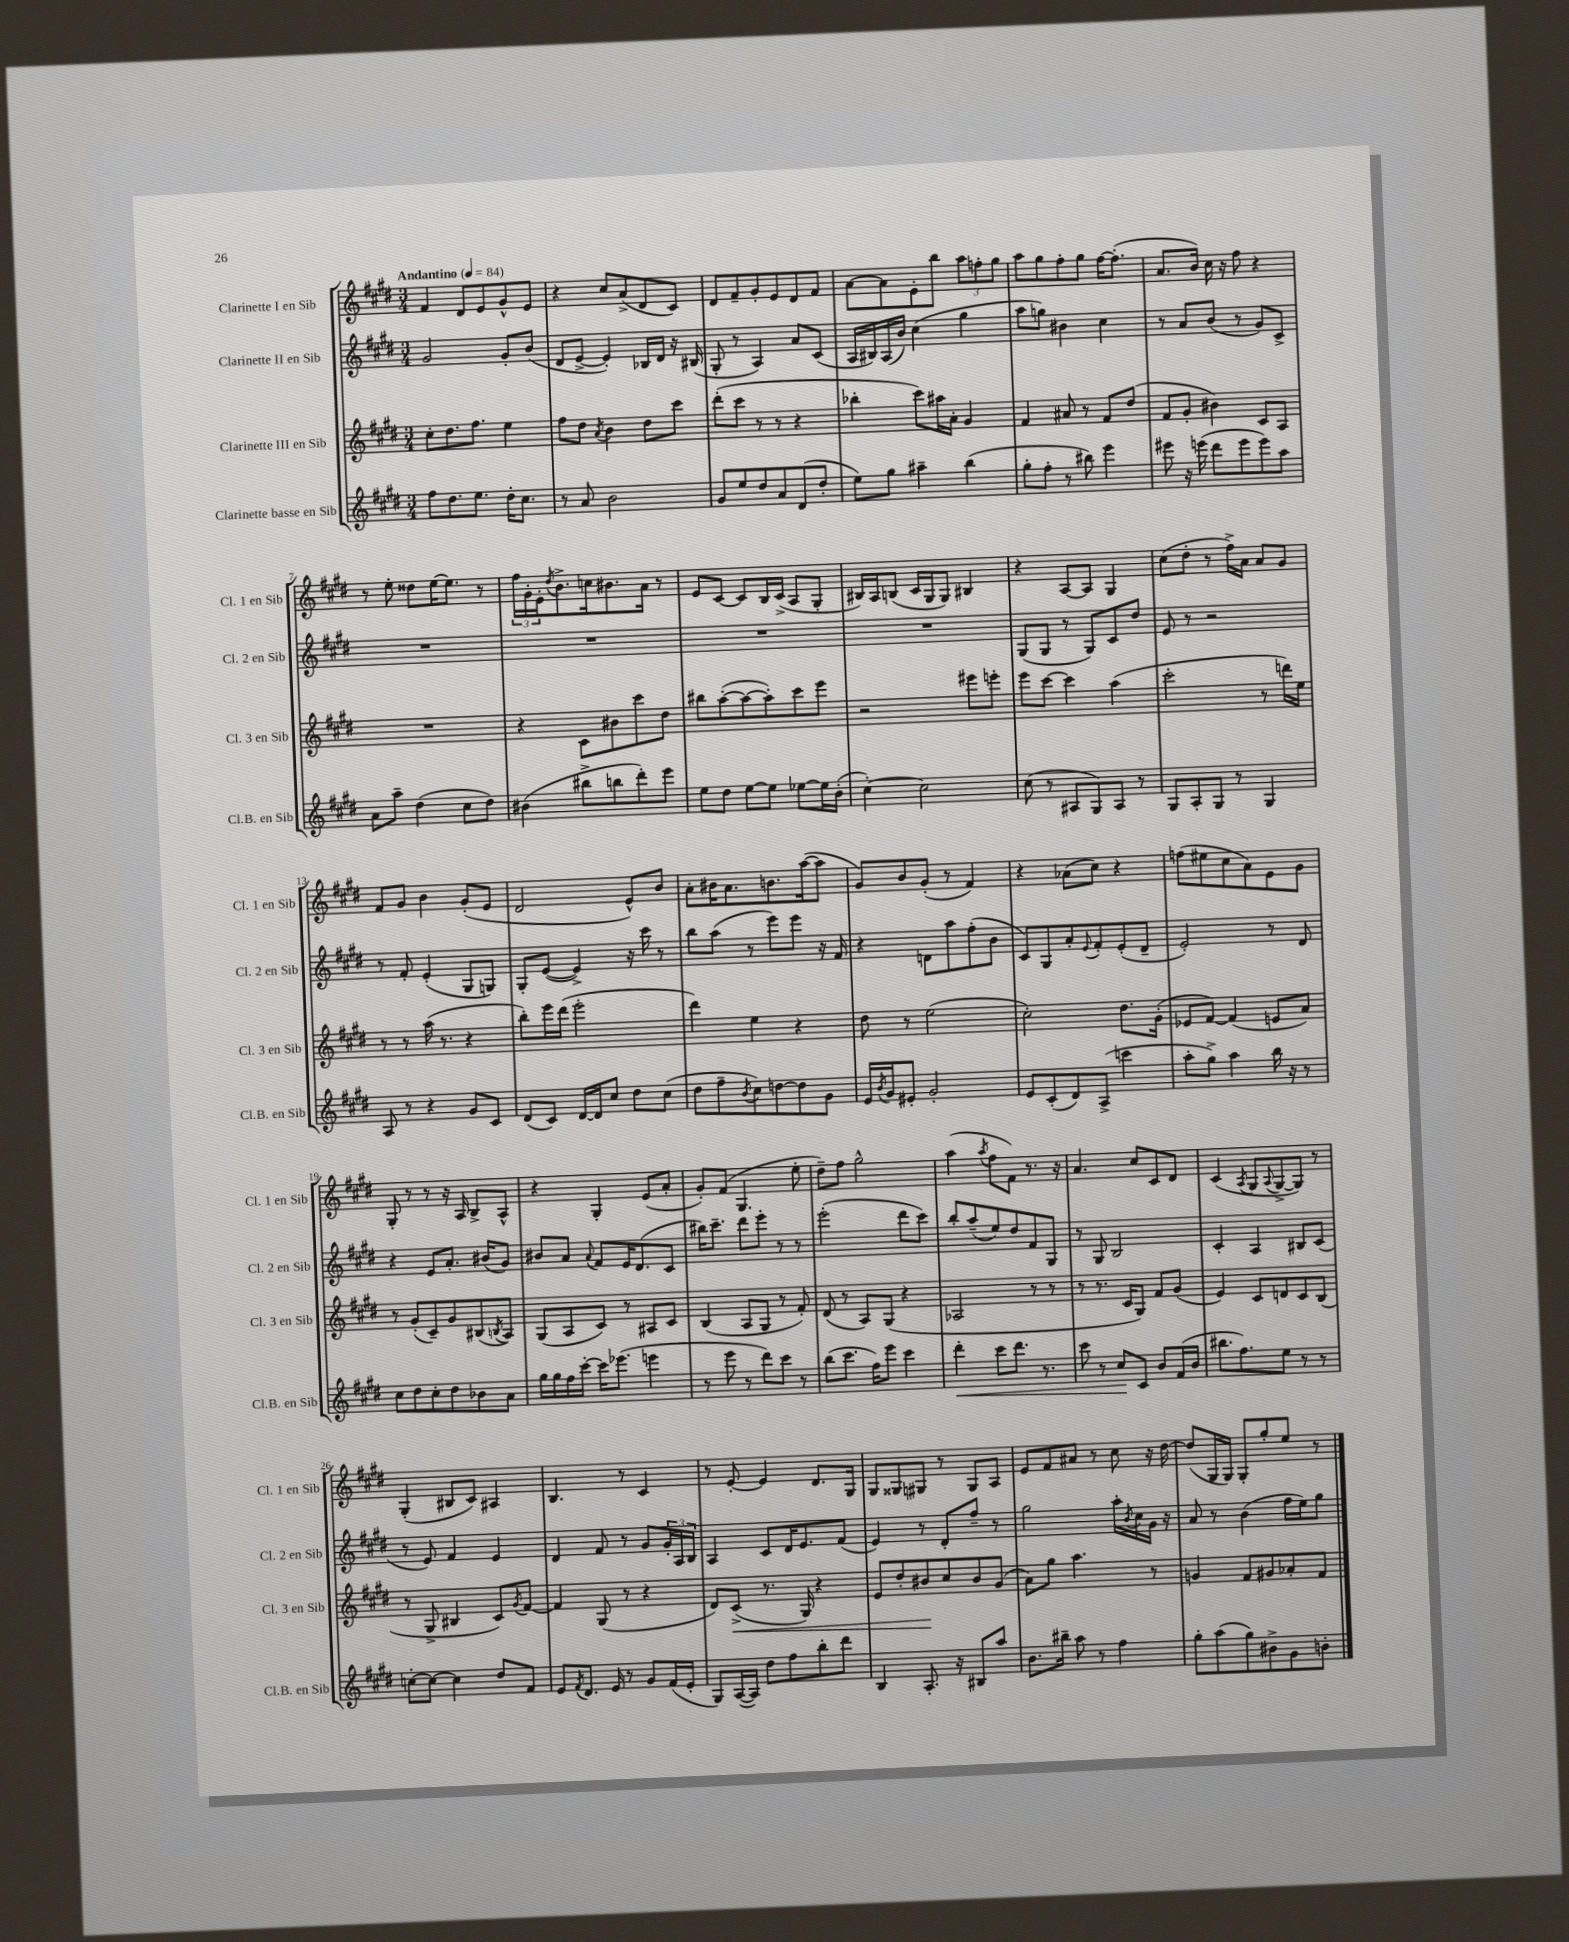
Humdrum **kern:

**kern	**dynam	**kern	**dynam	**kern	**kern
*part4	*part4	*part3	*part3	*part2	*part1
*staff4	*staff4	*staff3	*staff3	*staff2	*staff1
*I"Clarinette basse en Sib	*	*I"Clarinette III en Sib	*	*I"Clarinette II en Sib	*I"Clarinette I en Sib
*I'Cl.B. en Sib	*	*I'Cl. 3 en Sib	*	*I'Cl. 2 en Sib	*I'Cl. 1 en Sib
*clefG2	*	*clefG2	*	*clefG2	*clefG2
*k[f#c#g#d#]	*	*k[f#c#g#d#]	*	*k[f#c#g#d#]	*k[f#c#g#d#]
*M3/4	*	*M3/4	*	*M3/4	*M3/4
*MM84	*	*MM84	*	*MM84	*MM84
=1	=1	=1	=1	=1	=1
!	!	!	!	!	!LO:TX:a:B:t=Andantino
8ff#\L	.	8cc#'\L	.	2g#/	4f#/
8.dd#\	.	8.dd#\	.	.	.
.	.	.	.	.	8d#/L
8.ee\J	.	8.ff#\J	.	.	.
.	.	.	.	.	8e/
16dd#'\KL	.	4ee\	.	8g#'/L	8g#^^/
8.cc#\J	.	.	.	.	.
.	.	.	.	(8b/J	8e/J
=2	=2	=2	=2	=2	=2
8r	.	8ff#\L	.	8d#/L	4r
8a/	.	8dd#\J	.	[8e^/J	.
.	.	8qa/	.	.	.
2b\	.	4b\	.	4e'/])	8cc#/L
.	.	.	.	.	(8a^/
.	.	8dd#\L	.	16B-X/LL	8d#/
.	.	.	.	16d#/JJ	.
.	.	8ccc#\J	.	16r	8c#/J)
.	.	.	.	(16B#X/	.
=3	=3	=3	=3	=3	=3
8g#/L	.	(8ddd#'\L	.	8G#'/	8d#/L
8ee/	.	8ccc#\J	.	8r	8f#~/
8dd#/	.	8r	.	4A/)	8g#'/
8a/	.	8r	.	.	8e/
(8d#/	.	4r	.	8a/L	8d#/
8dd#'/J	.	.	.	(8c#/J	8f#/J
=4	=4	=4	=4	=4	=4
8ee\L)	.	4bb-X'\	.	16A/LL	[8a\L
.	.	.	.	16B#X/)	.
8gg#\J	.	.	.	(16A/	8a\]
.	.	.	.	16b/JJ)	.
4aa#X~\	.	8ccc#\L)	.	(4cc#\	8e'\
.	.	16aa#X\L	.	.	8bb\J
.	.	16a'\JJ	.	.	.
(4bb\	.	4g#/	.	4gg#\	12aa\L
.	.	.	.	.	12ffn'\
.	.	.	.	.	12gg#\J
=5	=5	=5	=5	=5	=5
8gg#'\L	.	4f#/	.	8aa\L	8aa\L
8ff#'\J	.	.	.	8ggn\J)	8gg#\
8r	.	8a#X/	.	4b#X\	8ff#'\
8bb#X\)	.	8r	.	.	8gg#\J
4eee\	.	8f#/L	.	4cc#\	[16ff#\KL
.	.	.	.	.	(8.ff#'\J]
.	.	(8dd#/J	.	.	.
=6	=6	=6	=6	=6	=6
8eee#X\	.	8f#/L	.	8r	8.a/L
16r	.	8g#'/J	.	8a/L	.
(16eeen\	.	.	.	.	16b/Jk)
8ddd#\L	.	4b#X\)	.	(8b/J	16cc#\
.	.	.	.	.	16r
8eee\	.	.	.	8r	8ff#\
8eee\)	.	8c#/L	.	8g#/L)	4r
8aa\J	.	8A/J	.	8c#^/J	.
!!LO:LB:g=z
=7	=7	=7	=7	=7	=7
8a\L	.	2.r	.	2.r	8r
8aa~\J	.	.	.	.	8ee'\
(4dd#\	.	.	.	.	8dd##X\L
.	.	.	.	.	[16ee\K
.	.	.	.	.	8.ee\J]
8cc#\L	.	.	.	.	.
8dd#\J)	.	.	.	.	8r
=8	=8	=8	=8	=8	=8
(4b#X\	.	4r	.	2.r	24ff#\LL
.	.	.	.	.	24g#'\
.	.	.	.	.	24e'\J
.	.	.	.	.	8qdd#/
.	.	.	.	.	8.b^\
8bb#X^\L	.	8c#\L	.	.	.
.	.	.	.	.	16ccn\k
8bbn\	.	8b#X\	.	.	8.b#X\
8ddd#'\)	.	8ccc#\	.	.	.
.	.	.	.	.	16a\Jk
8eee\J	.	8dd#\J	.	.	8r
=9	=9	=9	=9	=9	=9
8ee\L	.	8bb#X\L	.	2.r	8e/L
8dd#\J	.	([8aa'\	.	.	[8c#/J
[8ee\L	.	8aa\_	.	.	8c#/L]
8ee\J]	.	8aa'\])	.	.	16B/L
.	.	.	.	.	(16c#^/JJ
[8ee-X\L	.	8ccc#\	.	.	8A/L
16ee-\L]	.	8eee\J	.	.	8G#'/J
(16b'\JJ	.	.	.	.	.
=10	=10	=10	=10	=10	=10
[4cc#'\)	.	2r	.	2.r	16B#X/LL)
.	.	.	.	.	16A/J
.	.	.	.	.	(8Bn/J
2cc#\]	.	.	.	.	16c#/LL
.	.	.	.	.	16G#/J
.	.	.	.	.	8G#/J)
.	.	8eee#X\L	.	.	4B#X/
.	.	8eeen'\J	.	.	.
=11	=11	=11	=11	=11	=11
(8cc#\	.	8eee\L	.	(8G#/L	4r
8r	.	[8ccc#\J	.	8G#/J	.
8A#X/L	.	4ccc#\]	.	8r	[8A/L
8G#/)	.	.	.	8G#/L)	8A/J]
8A#/J	.	(4aa\	.	8c#/	4G#/
8r	.	.	.	8dd#/J	.
=12	=12	=12	=12	=12	=12
8G#/L	.	2ccc#'\	.	8e/	(8cc#\L
8A'/	.	.	.	8r	8dd#'\J
8G#/J	.	.	.	2r	8r
8r	.	.	.	.	16ff#^\LL)
.	.	.	.	.	16a\JJ
4G#/	.	8r	.	.	8a/L
.	.	16dddn\LL)	.	.	8g#/J
.	.	16ee\JJ	.	.	.
!!LO:LB:g=z
=13	=13	=13	=13	=13	=13
8A/	.	8r	.	8r	8f#/L
8r	.	8r	.	8f#'/	8g#/J
4r	.	(16aa\	.	(4e'/	4b\
.	.	8.r	.	.	.
8g#/L	.	4r	.	8G#/L	(8g#'/L
8c#/J	.	.	.	8Gn/J)	8e/J
=14	=14	=14	=14	=14	=14
(8d#/L	.	8bb'\L)	.	8G#'/L	2d#/
8c#/J)	.	16eee\L	.	([8e/J	.
.	.	(16ddd#\JJ	.	.	.
[16d#/LL	.	2eee'\	.	4e^/])	.
16d#/J]	.	.	.	.	.
8cc#/J	.	.	.	.	.
8dd#\L	.	.	.	16r	8e^^/L)
.	.	.	.	16ccc#\	.
(8cc#\J	.	.	.	8r	8b/J
=15	=15	=15	=15	=15	=15
8dd#\L	.	4ddd#\)	.	8bb\L	8a'\L
8ff#~\	.	.	.	(8aa\J	16b#X\K
.	.	.	.	.	8.a\
8qb/	.	.	.	.	.
8cc#\)	.	4ee\	.	8r	.
[8ddn\	.	.	.	8eee\L)	8.bn\
8dd\]	.	4r	.	8eee\J	.
.	.	.	.	.	([16aa\k
8g#\J	.	.	.	16r	8aa\J]
.	.	.	.	16f#/	.
=16	=16	=16	=16	=16	=16
16e/LL	.	8dd#\	.	4r	8g#/L)
8qb/	.	.	.	.	.
16g#/J	.	.	.	.	.
8e#X'/J	.	8r	.	.	8b/
2g#'/	.	(2ee\	.	8dn\L	(8g#'/J
.	.	.	.	8aa\	8r
.	.	.	.	(8ff#'\	4f#/)
.	.	.	.	8b\J	.
=17	=17	=17	=17	=17	=17
8e/L	.	2cc#'\)	.	8c#/L)	4r
(8c#'/	.	.	.	8G#/	.
8d#/)	.	.	.	8a'/	(8a-X\L
.	.	.	.	8qqe/	.
(8A^/J	.	.	.	8f#'/	8cc#\J)
4cccn\	.	8.dd#\L	.	(8e'/	4r
.	.	.	.	8d#~/J	.
.	.	(16g#'\Jk	.	.	.
=18	=18	=18	=18	=18	=18
8aa'\L	.	8e-X/L	.	2e'/)	(8ffn\L
8gg#^\J)	.	[8f#/J)	.	.	8ee#X\
4aa\	.	(4f#/]	.	.	8cc#\
.	.	.	.	.	8a\)
16bb\	.	8en/L	.	8r	8e\
16r	.	.	.	.	.
8r	.	8a/J)	.	8d#/	8g#\J
!!LO:LB:g=z
=19	=19	=19	=19	=19	=19
8cc#\L	.	8r	.	4r	8G#'/
8dd#\	.	(8g#'/L	.	.	8r
8cc#'\	.	8c#~/)	.	8e/L	8r
8dd#\	.	8g#/	.	8.a'/J	16r
.	.	.	.	.	16A/
8b-X\	.	(8B#X/	.	.	8B^/L
.	.	.	.	(16b#X/KL	.
.	.	8qBn/	.	.	.
8a\J	.	8A/J)	.	8g#/J)	8A^^/J
=20	=20	=20	=20	=20	=20
16gg#\LL	.	(8G#/L	.	8b#X/L	4r
16gg#\	.	.	.	.	.
16ff#\	.	8A/	.	8a/J	.
[16ccc#'\JJ	.	.	.	.	.
.	.	.	.	8qqa/	.
16ccc#\KL]	.	8c#/J)	.	8f#/L	4G#'/
(8.eee-X\J	.	.	.	.	.
.	.	8r	.	16e/K	.
.	.	.	.	(8.d#/	.
4eeen\	.	8A#X/L	.	.	(8e/L
.	.	8c#/J	.	8c#/J	8a'/J
=21	=21	=21	=21	=21	=21
8r	.	(4B/	.	16bb#X\KL)	8g#'/L)
.	.	.	.	8.ccc#~\J	.
8eee\	.	.	.	.	(8f#/J
8r	.	8A/L	.	8ddd#\L	4.G#/
8ddd#\L)	.	8G#/J	.	8eee'\J	.
8ccc#\J	.	8r	.	8r	.
8r	.	8f#'/)	.	8r	8ee'\
=22	=22	=22	=22	=22	=22
(8bb\L	.	(8d#/	.	(2eee'\	8dd#~\L)
8.ccc#\J	.	8r	.	.	8ff#\J
.	.	8A/L)	.	.	2gg#^^\
16ff#\KL)	.	.	.	.	.
8eee\J	.	(8G#/J	.	.	.
4ccc#\	.	4r	.	8ddd#\L	.
.	.	.	.	8ccc#\J)	.
=23	=23	=23	=23	=23	=23
!	!LO:HP:b	!	!	!	!
4ddd#'\	<	2A-X/	.	8bb'/L	(4aa\
.	.	.	.	(8aa~/	.
.	.	.	.	.	8qaa/
8ccc#\L	.	.	.	8ee/)	8ff#\L
8.ddd#\J	.	.	.	8dd#/	8f#\J)
.	.	8r	.	8f#/	8.r
8.r	.	.	.	.	.
.	.	8r	.	8G#/J	.
.	.	.	.	.	16r
=24	=24	=24	=24	=24	=24
8ccc#\	.	8r	.	8r	4.a/
8r	.	8.r	.	8G#/	.
8cc#/L	.	.	.	2B/	.
.	.	16c#/KL	.	.	.
8c#/J	[	8G#/J)	.	.	8cc#/L
8b/L	.	8f#/L	.	.	8c#/
(16f#/L	.	(8g#/J	.	.	8d#/J
16b/JJ	.	.	.	.	.
=25	=25	=25	=25	=25	=25
8.bb#X\L	.	4e/)	.	4c#'/	(4c#/
8.ff#\)	.	.	.	.	.
.	.	.	.	.	8qA/
.	.	8c#/L	.	4A/	8G#/L
.	.	.	.	.	8qqA/
8ee\J	.	8dn/	.	.	[8G#^/
8r	.	8c#/	.	8B#X/L	8G#/J])
8r	.	(8B/J	.	(8c#/J	8r
!!LO:LB:g=z
=26	=26	=26	=26	=26	=26
[8ccn'\L	.	8r	.	8r	(4G#'/
8cc\J_	.	8G#^/	.	8e/)	.
4cc\]	.	4B#X/	.	4f#/	8B#X/L
.	.	.	.	.	8c#/J)
8dd#/L	.	8c#/L)	.	4e/	4A#X/
.	.	8qg#/	.	.	.
8f#/J	.	[8f#/J	.	.	.
=27	=27	=27	=27	=27	=27
8e/L	.	4f#/]	.	4d#/	4.B/
8qf#/	.	.	.	.	.
8.d#/J	.	.	.	.	.
.	.	(8G#/	.	8f#/	.
16e/	.	.	.	.	.
8r	.	8r	.	8r	8r
8g#/L	.	4r	.	8g#/L	4c#/
(16f#/L	.	.	.	24g#'/L	.
.	.	.	.	24A/	.
16e'/JJ	.	.	.	.	.
.	.	.	.	24B/JJ	.
=28	=28	=28	=28	=28	=28
8G#/L)	.	8d#/L)	.	4A/	8r
!	!	!	!LO:HP:b	!	!
([16A/L	.	(8c#^/J	<	.	[8e'/
16A/JJ])	.	.	.	.	.
8dd#\L	.	8.r	.	8c#/L	4e/]
8ff#\	.	.	.	16d#/K	.
.	.	16G#/)	.	8.e/	.
8bb'\	.	4r	.	.	8.d#/L
8ddd#\J	.	.	.	(8f#/J	.
.	.	.	.	.	16G#/Jk
=29	=29	=29	=29	=29	=29
4B/	.	8e/L	.	4e/)	8G#/L
.	.	8dd#'/	.	.	8G##X/
8.A'/	.	8b#X/	.	8r	8G#X/J
.	.	8cc#/	[	8d#'/L	8r
16r	.	.	.	.	.
8B#X/L	.	8b#/	.	8ff#~/J	8G#/L
8aa/J	.	(8g#/J	.	8r	8A/J
=30	=30	=30	=30	=30	=30
8.b\L	.	8a\L)	.	2gg#\	8e/L
.	.	8gg#\J	.	.	8f#/
16bb#X~\Jk	.	.	.	.	.
8aa\	.	4.aa\	.	.	8a#X/J
8r	.	.	.	.	8r
4ff#\	.	.	.	16aa'\LL	8cc#\
.	.	.	.	8qb/	.
.	.	.	.	16cc#\	.
.	.	8r	.	16g#\JJ	16r
.	.	.	.	16r	[16dd#\
=31	=31	=31	=31	=31	=31
8gg#'\L	.	4gn/	.	8a/	(8dd#/L]
(8aa\	.	.	.	8r	16G#/L
.	.	.	.	.	16G#/JJ)
8gg#\)	.	8f#/L	.	(4b\	8G#'/L
8b#X^\	.	8g#X/	.	.	8gg#'/
8g#\	.	8a-X'/	.	16ff#\LL	8ee/J
.	.	.	.	16ee\J)	.
8bn'\J	.	8f#/J	.	8gg#\J	8r
==	==	==	==	==	==
*-	*-	*-	*-	*-	*-
